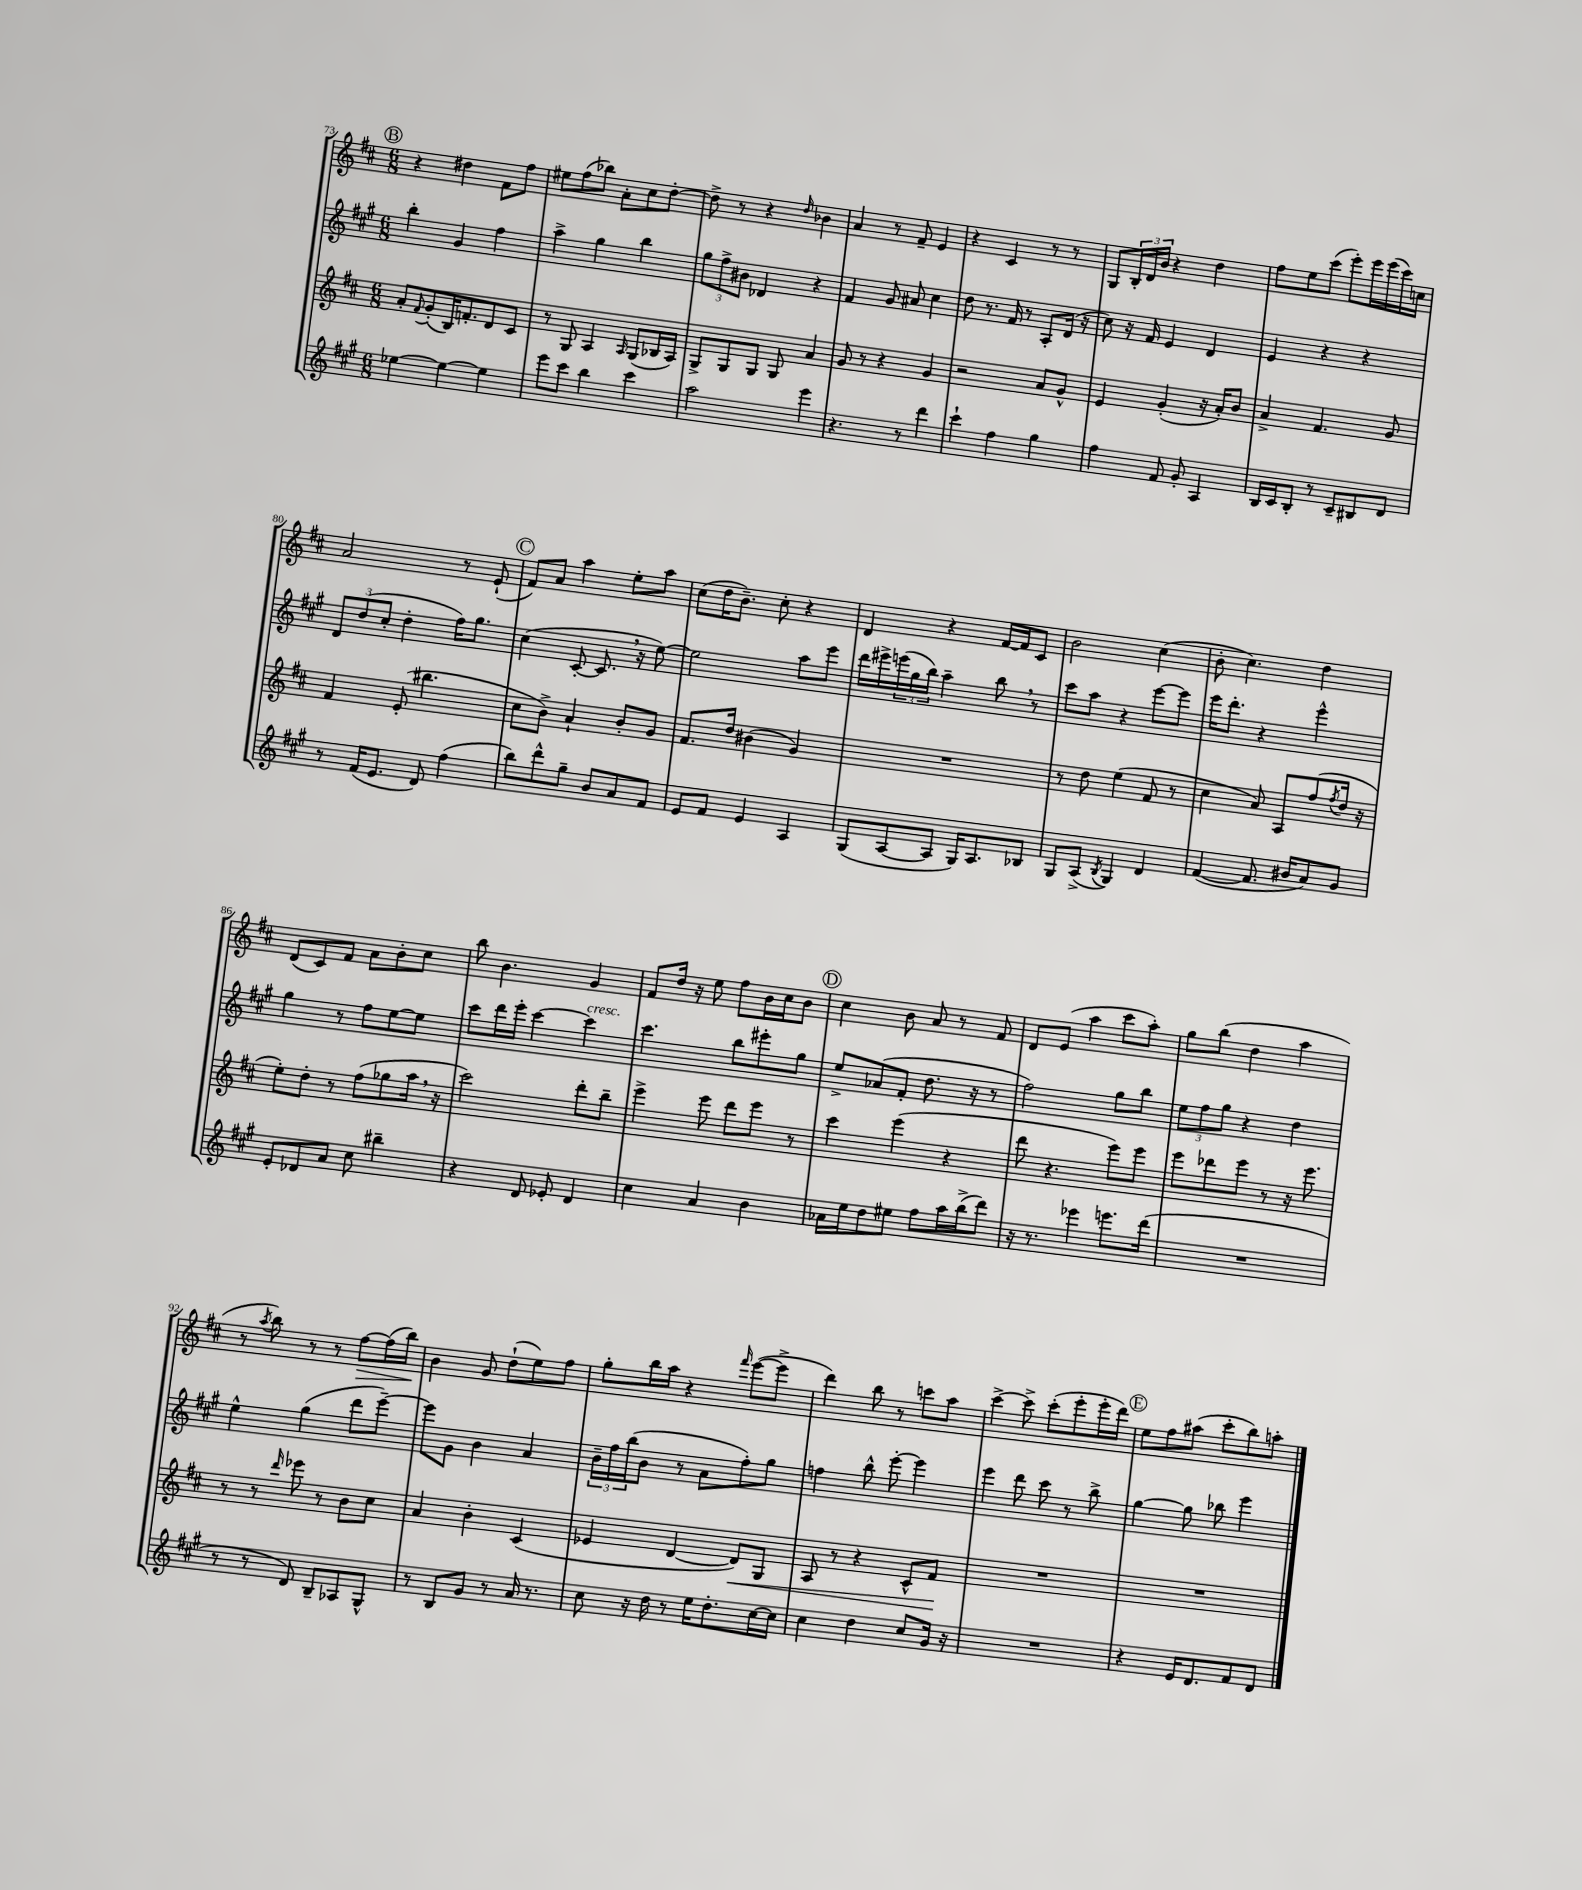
<<
\new StaffGroup <<
\new Staff = "s0" {
    \clef treble \key d \major \numericTimeSignature \time 6/8
    \mark \markup { \circle "B" } r4 dis''4 fis'8 fis''8 |
    eis''8 fis''8( bes''8) a'8-. cis''8 d''8~-. |
    d''8-> r8 r4 \grace { d''16 } bes'4 |
    a'4 r8 fis'8-- e'4 |
    r4 cis'4 r8 r8 |
    g8 \tuplet 3/2 { b16-. d'16 b'16 } r4 d''4 |
    fis''8 e''8 cis'''8( e'''8-.) e'''16 e'''16( cis'''16) c''16 |
    a'2 r8 e'8-!( |
    \mark \markup { \circle "C" } fis'8) a'8 a''4 e''8-. a''8 |
    cis''8( d''16 b'8.--) cis''8-. r4 |
    d'4 r4 fis'16~ fis'16 cis'8 |
    b'2 cis''4( |
    b'8-. cis''4.) d''4 |
    d'8( cis'8) fis'8 a'8 b'8-. cis''8 |
    b''8 b'4. g'4 |
    fis'8 d''16 r16 e''8 fis''8 b'16 cis''16 b'8 |
    \mark \markup { \circle "D" } cis''4 b'8 a'8 r8 fis'8 |
    d'8 e'8( a''4 cis'''8 a''8-.) |
    g''8 b''8( d''4 a''4 |
    r8 \acciaccatura { a''8 } b''8) r8 r8 fis''8~\> fis''16( b''16\!) |
    b'4 g'8 d''8-!( e''8) fis''8 |
    g''8-. b''16 a''16 r4 \grace { fis'''16 } e'''8~( e'''8-> |
    d'''4) b''8 r8 c'''8 a''8 |
    cis'''4~-> cis'''8-> cis'''8-.( e'''8-. e'''16-. d'''16) |
    \mark \markup { \circle "E" } e''8 fis''8 ais''8( cis'''8-. b''8) a''8-. \bar "|." |
}
\new Staff = "s1" {
    \clef treble \key a \major \numericTimeSignature \time 6/8
    \mark \markup { \circle "B" } b''4-. gis'4 fis''4 |
    a''4-> gis''4 b''4 |
    \tuplet 3/2 { gis''8 fis''8-> bis'8 } des'4 r4 |
    fis'4 gis'8 ais'8 cis''4 |
    d''8 r8. fis'16 r8 a8-. d'16( r16 |
    cis''8) r16 fis'16 e'4 d'4 |
    e'4 r4 r4 |
    \tuplet 3/2 { d'8 d''8( cis''8-. } d''4-. fis''16) gis''8. |
    \mark \markup { \circle "C" } cis''4( cis'8~-. cis'8. \breathe r16 e''8~) |
    e''2 a''8 e'''8 |
    d'''16 eis'''16-> \tuplet 3/2 { e'''16( gis''16 b''16) } a''4-- b''8 \breathe r8 |
    cis'''8 a''8 r4 e'''8~ e'''8 |
    e'''16 d'''8.-. r4 e'''4-^ |
    gis''4 r8 fis''8 e''8~ e''8 |
    cis'''8 d'''16 e'''16-. cis'''4~ cis'''4^\markup { \italic "cresc." } |
    cis'''4. b''8 eis'''8-. gis''8 |
    \mark \markup { \circle "D" } e''8-> aes'8( fis'8-. d''8. r16 r8 |
    fis''2) gis''8 b''8 |
    \tuplet 3/2 { e''8 fis''8 gis''8 } r4 d''4 |
    e''4-^ gis''4( d'''8 e'''8~--) |
    e'''8 gis'8 b'4 a'4 |
    \tuplet 3/2 { b'16-- fis''16 b''16( } b'8 r8 a'8 fis''8-.) gis''8 |
    f''4 b''8-^ e'''8~-. e'''4 |
    e'''4 d'''8 cis'''8 r8 b''8-> |
    \mark \markup { \circle "E" } gis''4~ gis''8 bes''8 e'''4 \bar "|." |
}
\new Staff = "s2" {
    \clef treble \key d \major \numericTimeSignature \time 6/8
    \mark \markup { \circle "B" } a'8-. \appoggiatura { fis'8 } g'8-.( b16) f'8.-. d'8 cis'8 |
    r8 g8 a4 \grace { a16 } g8( bes16 a16) |
    g8-> g8 g8 g8 a'4 |
    g'8 r8 r4 g'4 |
    r2 a'8 g'8-^ |
    e'4 g'4-.( r16 a'16-.) b'8 |
    a'4-> fis'4. g'8 |
    fis'4 e'8-.( bis''4. |
    \mark \markup { \circle "C" } cis''8 b'8->) a'4-! b'8-. g'8 |
    fis'8. d''16 bis'4( g'4) |
    R2. |
    r8 d''8 e''4( fis'8 r8 |
    cis''4 a'8) a8 fis''8( \acciaccatura { fis''8 } d''16 r16 |
    e''8-.) d''8-. r8 fis''8( ges''8 a''16 \breathe r16 |
    cis'''2) d'''8-. b''8-- |
    e'''4-> e'''8 d'''8 e'''8 r8 |
    \mark \markup { \circle "D" } cis'''4 e'''4( r4 |
    d'''8 r4. e'''8) e'''8 |
    e'''8 des'''8 e'''8 r8 r16 e'''8. |
    r8 r8 \grace { d'''16 } ees'''8 r8 b'8 cis''8 |
    a'4 b'4-. cis'4( |
    ees'4 d'4~ d'8\<) g8 |
    a8 r8 r4 cis'8-^ fis'8\! |
    R2. |
    \mark \markup { \circle "E" } R2. \bar "|." |
}
\new Staff = "s3" {
    \clef treble \key a \major \numericTimeSignature \time 6/8
    \mark \markup { \circle "B" } ees''4~ ees''4~ ees''4 |
    e'''8 cis'''8 b''4 cis'''4 |
    a''2 e'''4 |
    r4. r8 d'''4 |
    cis'''4-! fis''4 gis''4 |
    fis''4 fis'8 gis'8-. a4 |
    b16 cis'16 b8-. r8 cis'8-- bis8 d'8 |
    r8 fis'16( e'8. d'8) fis''4( |
    \mark \markup { \circle "C" } b''8) d'''8-^ gis''8-- b'8 a'8 fis'8 |
    e'8 fis'8 e'4 a4 |
    gis8( a8~ a8 gis16) a8. bes8 |
    gis8 a8->( \acciaccatura { b8 } gis4) d'4 |
    fis'4~( fis'8. bis'16 a'8) gis'8 |
    e'8-. des'8 a'8 cis''8 bis''4-- |
    r4 d'8 ees'8-. d'4 |
    cis''4 a'4 b'4 |
    \mark \markup { \circle "D" } aes'16 e''16 d''8 eis''8 fis''8 a''16 b''16->( d'''8) |
    r16 r8. ees'''4 e'''8. d'''16( |
    R2. |
    r8 r8 d'8) b8-- aes8 gis8-^ |
    r8 b8 gis'8 r8 a'16 r8. |
    cis''8 r16 d''16 r8 e''16 d''8.-. cis''16~ cis''16 |
    cis''4 d''4 cis''8 gis'16 r16 |
    R2. |
    \mark \markup { \circle "E" } r4 e'16 d'8. fis'8 d'8 \bar "|." |
}
>>
>>
\layout { \context { \Score currentBarNumber = #73 } }
